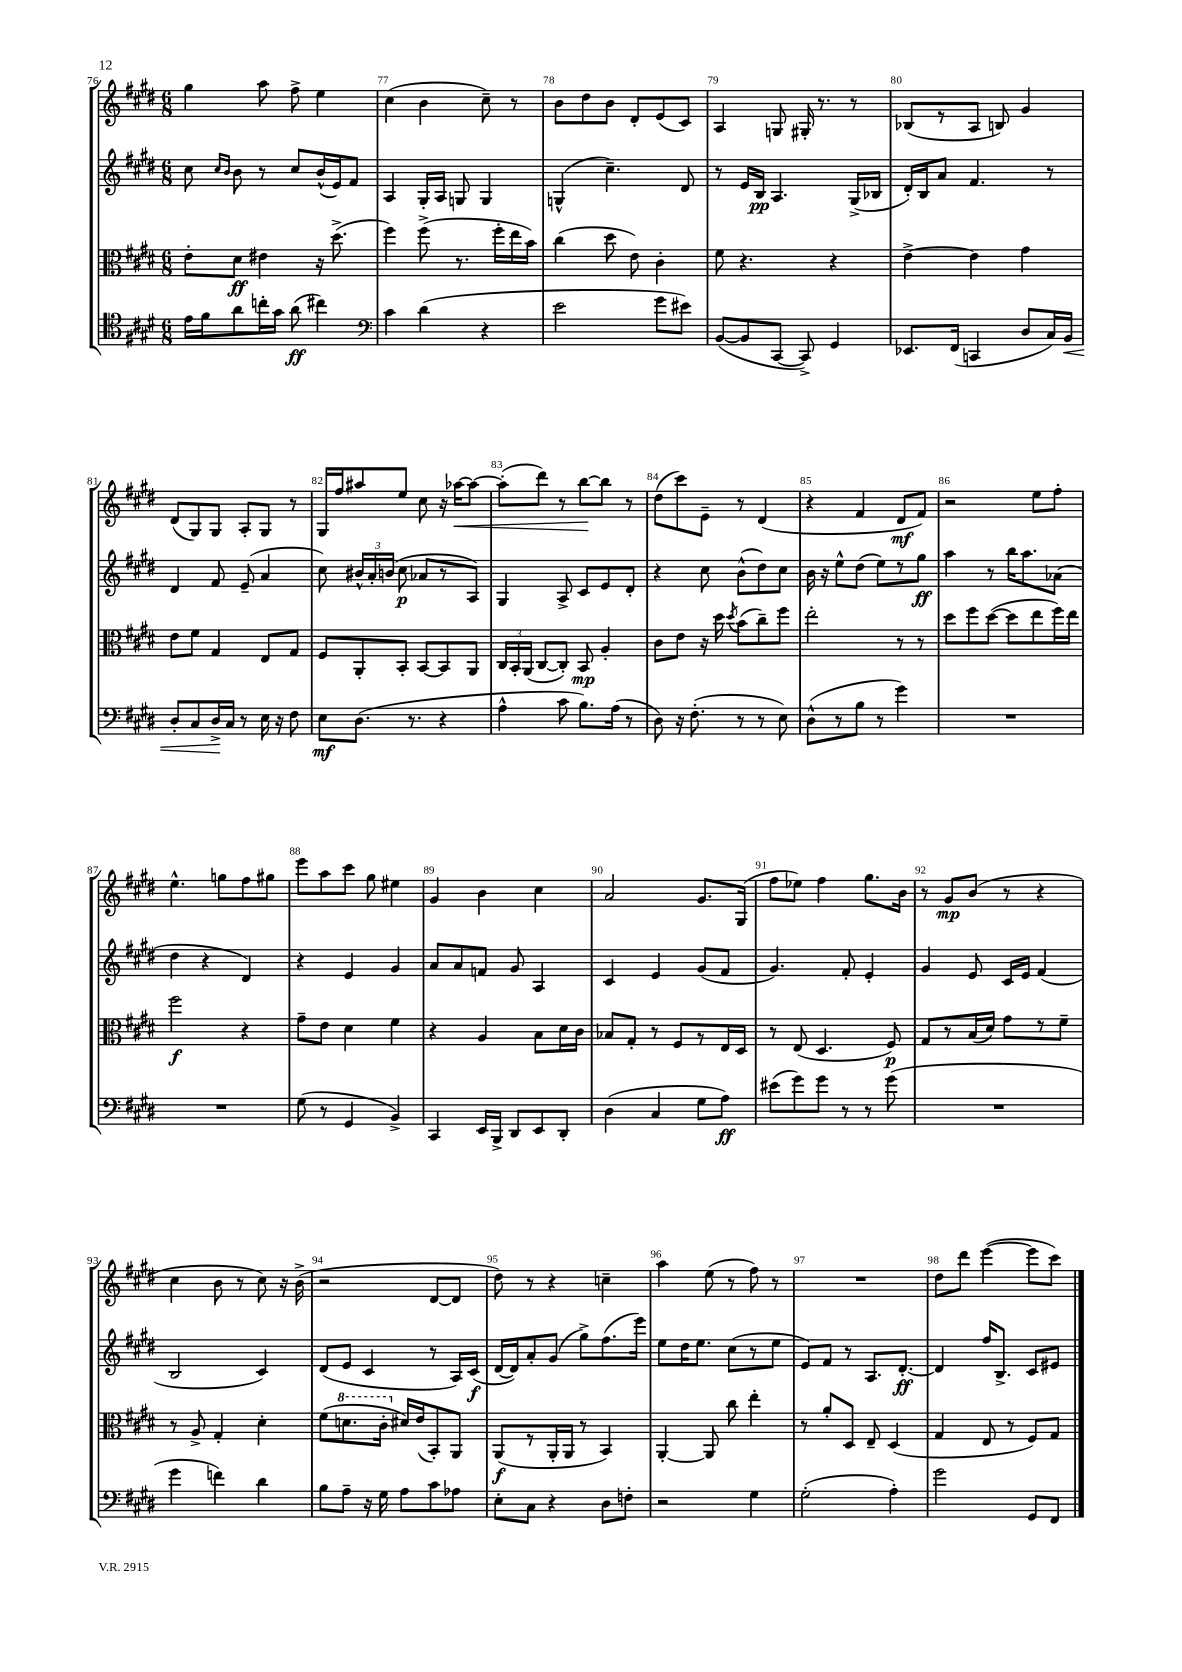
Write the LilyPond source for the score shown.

<<
\new StaffGroup <<
\new Staff = "s0" {
    \clef treble \key e \major \numericTimeSignature \time 6/8
    \autoBeamOff gis''4 a''8 fis''8-> e''4 |
    cis''4( b'4 cis''8--) r8 |
    b'8[ dis''8 b'8] dis'8[-. e'8( cis'8]) |
    a4 g8 gis16-. r8. r8 |
    bes8[( r8 a8] b8) gis'4 |
    dis'8[( gis8) gis8] a8[-. gis8] r8 |
    gis16[ fis''16 ais''8 e''8] cis''8 r16 aes''16[~\< aes''8]~ |
    aes''8[-.( dis'''8]) r8 b''8[~\! b''8] r8 |
    dis''8[( cis'''8) e'8]-- r8 dis'4( |
    r4 fis'4 dis'8[\mf fis'8]) |
    r2 e''8[ fis''8]-. |
    e''4.-^ g''8[ fis''8 gis''8] |
    e'''8[ a''8 cis'''8] gis''8 eis''4 |
    gis'4 b'4 cis''4 |
    a'2 gis'8.[ gis16]( |
    fis''8[ ees''8]) fis''4 gis''8.[ b'16] |
    r8 gis'8[\mp b'8]( r8 r4 |
    cis''4 b'8 r8 cis''8) r16 b'16->( |
    r2 dis'8[~ dis'8] |
    dis''8) r8 r4 c''4-- |
    a''4 e''8( r8 fis''8) r8 |
    R2. |
    dis''8[ dis'''8] e'''4~( e'''8[ cis'''8]) \bar "|." |
}
\new Staff = "s1" {
    \clef treble \key e \major \numericTimeSignature \time 6/8
    \autoBeamOff cis''8 \grace { cis''16[ b'16] } b'8 r8 cis''8[ b'16-^( e'16) fis'8] |
    a4 gis16[-. a16] g8 g4 |
    g4-^( cis''4.--) dis'8 |
    r8 e'16[ b16]\pp a4. gis16[->( bes16] |
    dis'16[-.) b16 a'8] fis'4. r8 |
    dis'4 fis'8 e'8--( a'4 |
    cis''8) \tuplet 3/2 { bis'16[-^ a'16-. b'16]( } cis''8\p aes'8[ r8 a8]) |
    gis4 a8-> cis'8[ e'8 dis'8]-. |
    r4 cis''8 b'8[-^( dis''8) cis''8] |
    b'16 r16 e''8[-^ dis''8]( e''8[) r8 gis''8]\ff |
    a''4 r8 b''16[ a''8. aes'8]( |
    dis''4 r4 dis'4) |
    r4 e'4 gis'4 |
    a'8[ a'8 f'8] gis'8 a4 |
    cis'4 e'4 gis'8[( fis'8] |
    gis'4.) fis'8-. e'4-. |
    gis'4 e'8 cis'16[ e'16] fis'4( |
    b2 cis'4) |
    dis'8[( e'8] cis'4 r8 a16[) cis'16]\f( |
    dis'16[~ dis'16) a'8-. gis'8]( gis''8[->) fis''8.( e'''16]) |
    e''8[ dis''16 e''8.] cis''8[( r8 e''8] |
    e'8[) fis'8] r8 a8.[ dis'8.]~-.\ff |
    dis'4 fis''16[ b8.]-> cis'8[ eis'8] \bar "|." |
}
\new Staff = "s2" {
    \clef alto \key e \major \numericTimeSignature \time 6/8
    \autoBeamOff e'8[-. dis'8]\ff eis'4 r16 dis''8.->( |
    fis''4) fis''8->( r8. fis''16[-. e''16 b'16]) |
    cis''4( dis''8 e'8) cis'4-. |
    fis'8 r4. r4 |
    e'4~-> e'4 gis'4 |
    e'8[ fis'8] gis4 e8[ gis8] |
    fis8[ a,8-. b,8]-. b,8[~ b,8 a,8] |
    \tuplet 3/2 { cis16[ b,16-. a,16]( } cis8[~ cis8]-.) b,8\mp a4-. |
    cis'8[ e'8] r16 dis''16 \acciaccatura { dis''8 } b'8[( cis''8--) fis''8] |
    e''2-. r8 r8 |
    dis''8[ fis''8 dis''8]~( dis''8[ e''8 fis''16) e''16] |
    fis''2\f r4 |
    gis'8[-- e'8] dis'4 fis'4 |
    r4 a4 b8[ dis'16 cis'16] |
    bes8[ gis8]-. r8 fis8[ r8 e16 dis16] |
    r8 e8( dis4. fis8\p) |
    gis8[ r8 b16( dis'16]) gis'8[ r8 fis'8]-- |
    r8 a8-> gis4-. dis'4-. |
    fis'8[( \ottava #1 d''8. cis''16]-. \ottava #0 dis'!16[) e'16( b,8-.) a,8] |
    a,8[\f( r8 a,16-. a,16] r8 b,4) |
    a,4~-. a,8 cis''8 e''4-. |
    r8 a'8[-. dis8] e8-- dis4( |
    gis4 e8 r8 fis8[) gis8] \bar "|." |
}
\new Staff = "s3" {
    \clef tenor \key e \major \numericTimeSignature \time 6/8
    \autoBeamOff e'16[ fis'16 a'8 c''16-. gis'16] a'8\ff( cis''4) |
    \clef bass cis'4 dis'4( r4 |
    e'2 gis'8[ eis'8]) |
    b,8[~( b,8 cis,8]~ cis,8->) gis,4 |
    ees,8.[ fis,16]( c,4 dis8[ cis16) b,16]\< |
    dis8[-. cis8 dis16->\! cis16] r8 e16 r16 fis8 |
    e8[\mf dis8.]( r8. r4 |
    a4-^ cis'8 b8.[) a16]( r8 |
    dis8) r16 fis8.-.( r8 r8 e8) |
    dis8[-^( r8 b8] r8 gis'4) |
    R2. |
    R2. |
    gis8( r8 gis,4 b,4->) |
    cis,4 e,16[ b,,16]-> dis,8[ e,8 dis,8]-. |
    dis4( cis4 gis8[ a8]\ff) |
    eis'8[( gis'8) gis'8] r8 r8 gis'8( |
    R2. |
    gis'4 f'4) dis'4 |
    b8[ a8]-- r16 gis16 a8[ cis'8 aes8] |
    e8[-. cis8] r4 dis8[ f8]-. |
    r2 gis4 |
    gis2-.( a4-.) |
    gis'2 gis,8[ fis,8] \bar "|." |
}
>>
>>
\layout { \context { \Score currentBarNumber = #76 \override BarNumber.break-visibility = ##(#f #t #t) barNumberVisibility = #all-bar-numbers-visible } }
